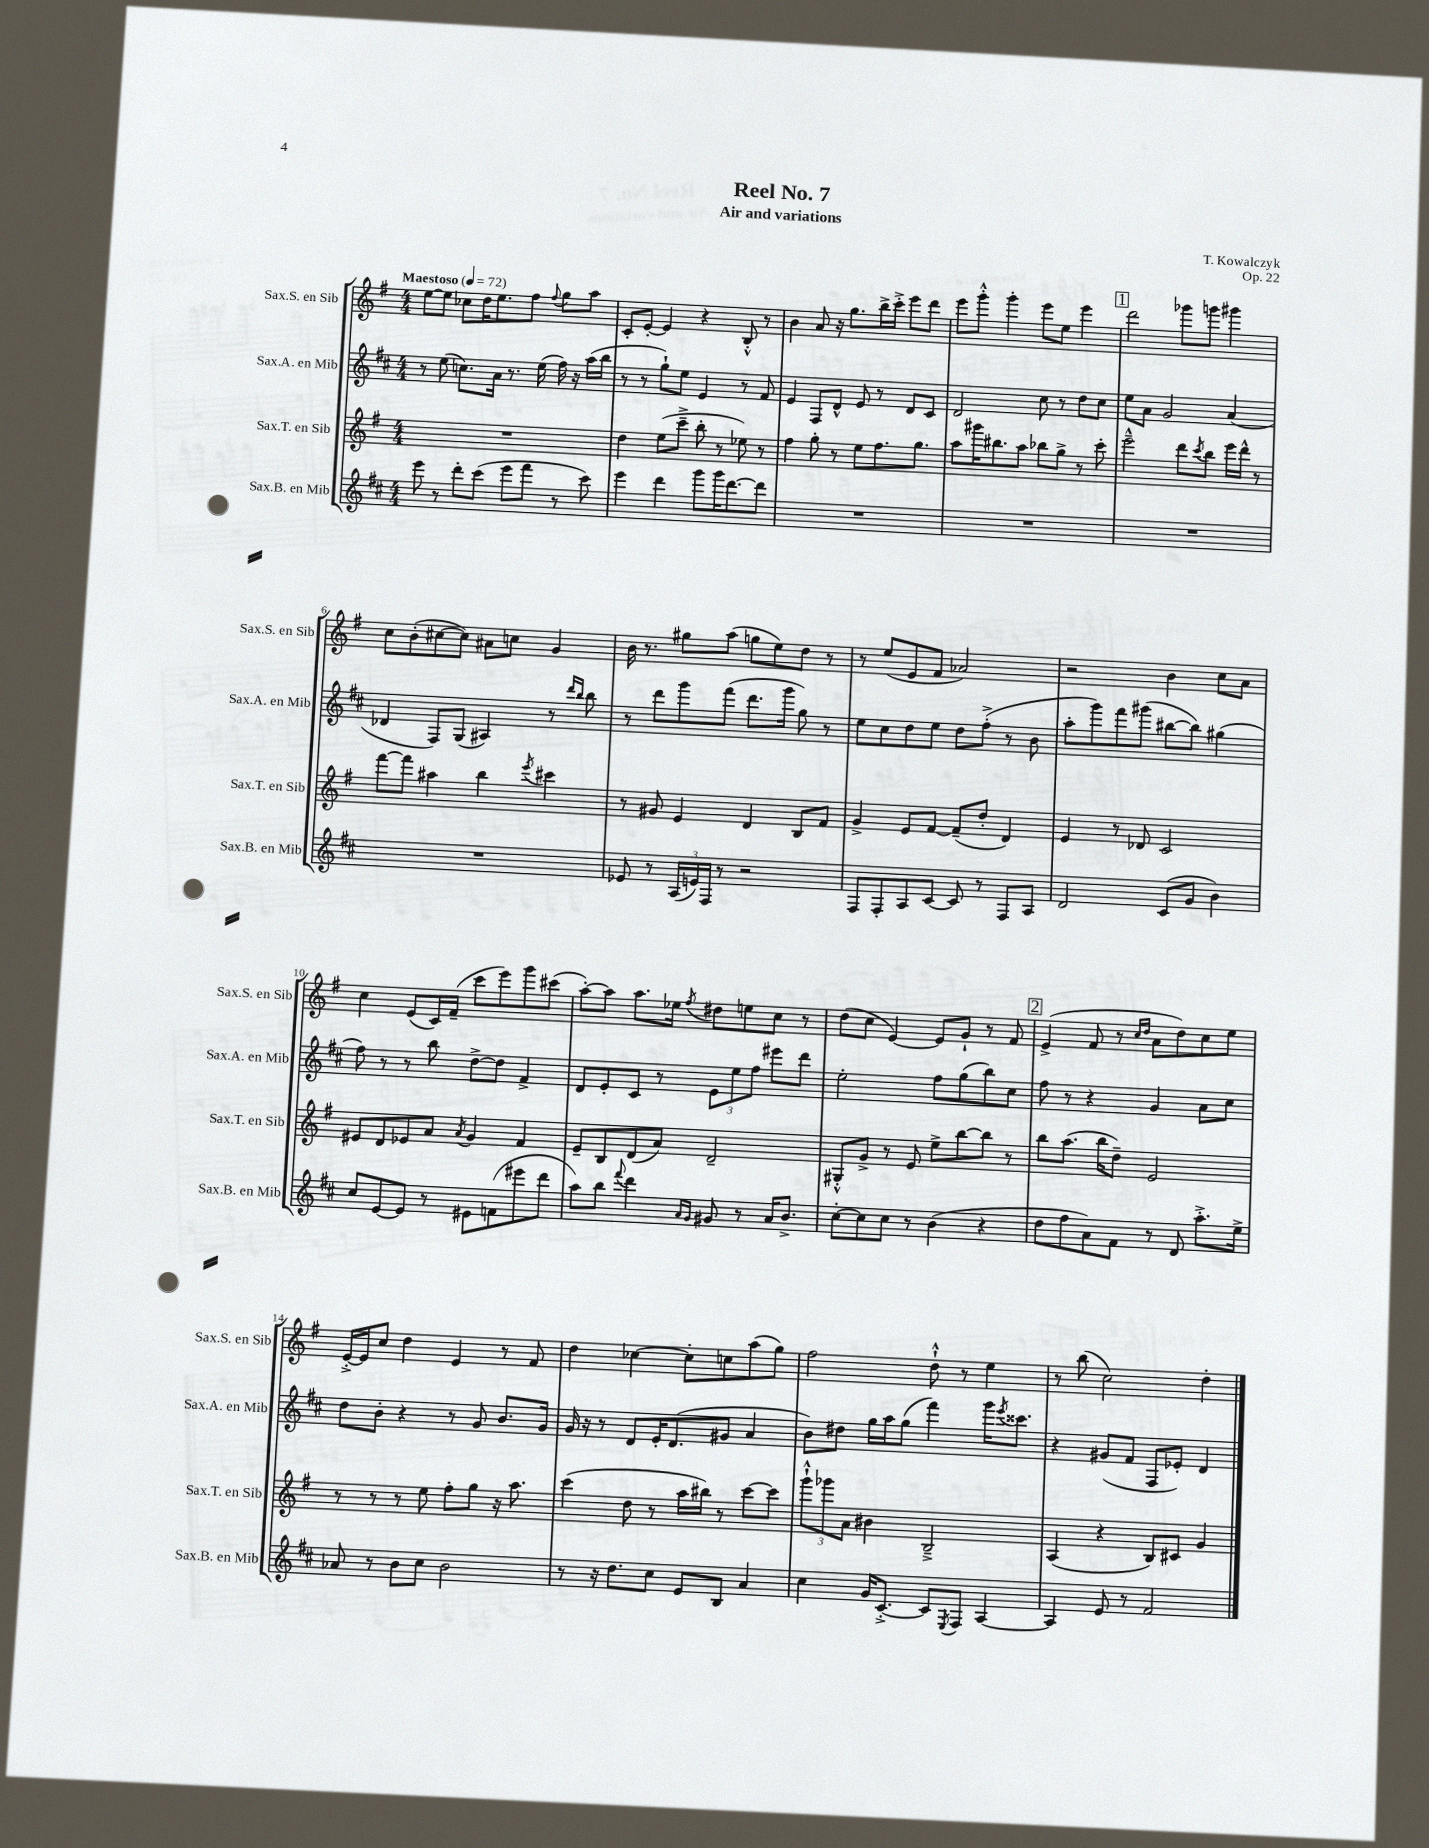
\header { title = "Reel No. 7" composer = "T. Kowalczyk" subtitle = "Air and variations" opus = "Op. 22" }
<<
\new StaffGroup <<
\new Staff = "s0" \with { instrumentName = "Sax.S. en Sib" shortInstrumentName = "Sax.S. en Sib" } {
    \clef treble \key g \major \numericTimeSignature \time 4/4 \tempo "Maestoso" 4 = 72
    e''8~ e''8 ces''8 d''16 e''8. fis''8 \appoggiatura { fis''8 } g''8 a''8 |
    c'8-. e'8~-. e'4 r4 b8-.-^ r8 |
    b'4 a'8 r16 g''8. b''16-> c'''16-.-> e'''8 d'''8 |
    e'''8 g'''8-.-^ g'''4-. e'''8 e''8 e'''4 |
    \mark \markup { \box "1" } d'''2 ges'''8 g'''8 gis'''4 |
    c''8 b'8-.( cis''8~ cis''8) ais'8 c''8 g'4 |
    b'16 r8. gis''8 a''8( g''8 e''8) d''8 r8 |
    r8 e''8( e'8 fis'8 aes'2) |
    r2 b'4 c''8 a'8 |
    c''4 e'8( c'16) fis'16--( c'''8 e'''8) g'''8 cis'''8( |
    a''8~-.) a''8 a''8. ees''16 \acciaccatura { fis''8 } dis''8 e''8 c''8 r8 |
    d''8( c''8 e'4~) e'8 g'8-! r8 fis'8 |
    \mark \markup { \box "2" } e'4->( fis'8 r8 \grace { c''16 d''16 } a'8 d''8) c''8 e''8 |
    e'16~-.-> e'16 c''8 d''4 e'4 r8 fis'8 |
    d''4 ces''4~ ces''8-. c''8 a''8( g''8) |
    fis''2 d''8-!-^ r8 e''4 |
    r8 b''8( c''2) d''4-. \bar "|." |
}
\new Staff = "s1" \with { instrumentName = "Sax.A. en Mib" shortInstrumentName = "Sax.A. en Mib" } {
    \clef treble \key d \major \numericTimeSignature \time 4/4
    r8 e''8( c''8.) a'16 r8. e''16( fis''16) r16 a''16( b''16 |
    r8 r8 g''8-!) e''8 e'4 r8 fis'8 |
    e'4 fis8 d'8-^ e'8 r8 d'8 cis'8 |
    d'2 cis''8 r8 d''8 cis''8 |
    \mark \markup { \box "1" } e''8 a'8 g'2 a'4( |
    des'4 fis8) g8( ais4) r8 \grace { d'''16 b''16 } b''8 |
    r8 d'''8 g'''8 fis'''8( d'''8. g'''16 g''8) r8 |
    e''8 cis''8 d''8 e''8 d''8 fis''8-.->( r8 b'8 |
    a''8-. g'''8) fis'''8 gis'''8( bis''8~ bis''8) gis''4( |
    fis''8) r8 r8 b''8 d''8~-> d''8 fis'4-> |
    d'8 e'8-. cis'8 r8 \tuplet 3/2 { e'8 e''8 fis''8 } eis'''8 d'''8 |
    e''2-. fis''8 g''8( b''8) cis''8 |
    \mark \markup { \box "2" } fis''8 r8 r4 g'4 a'8 cis''8 |
    d''8 b'8-. r4 r8 g'8 b'8. g'16 |
    g'16 r16 r8 d'8 e'16-. d'8.( gis'8 a'4 |
    b'8) dis''8 g''16 a''16 g''8( fis'''4) g'''16 \acciaccatura { e'''8 } cisis'''8. |
    r4 gis'8( fis'8 fis8 ees'8-.) d'4 \bar "|." |
}
\new Staff = "s2" \with { instrumentName = "Sax.T. en Sib" shortInstrumentName = "Sax.T. en Sib" } {
    \clef treble \key g \major \numericTimeSignature \time 4/4
    R1 |
    d''4 e''8( c'''8---> b''8-. r8 ees''8) r8 |
    fis''4 g''8-. r8 e''8 fis''8. g''8. |
    a''8 gis'''16 bis''8. a''8 bes''8 g''8-> r8 c'''8-. |
    \mark \markup { \box "1" } e'''2---^ d'''8 \acciaccatura { c'''8 } b''8 e'''16 d'''16-^ r8 |
    fis'''8~ fis'''8 ais''4 b''4 \acciaccatura { e'''8 } cis'''4 |
    r8 gis'8 e'4 d'4 b8 fis'8 |
    g'4-> e'8 fis'8~ fis'8--( d''8-. d'4) |
    e'4 r8 des'8 c'2 |
    eis'8 d'8 ees'8 a'8 \acciaccatura { a'8 } g'4 fis'4 |
    e'8-- b8 d'8( a'8) d'2-- |
    gis8-.-^ g'8-> r8 e'8 e''8-> b''8~ b''8 r8 |
    \mark \markup { \box "2" } b''8 a''8.( b''16 d''8--) e'2 |
    r8 r8 r8 e''8 fis''8-. g''8 r16 a''8. |
    c'''4( d''8 r8 a''16 bis''16) r8 c'''8~ c'''8 |
    \tuplet 3/2 { g'''8-!-^ ges'''8 a'8 } bis'4 b2---> |
    a4( r4 b8) cis'8 g'4 \bar "|." |
}
\new Staff = "s3" \with { instrumentName = "Sax.B. en Mib" shortInstrumentName = "Sax.B. en Mib" } {
    \clef treble \key d \major \numericTimeSignature \time 4/4
    e'''8 r8 d'''8-. cis'''8( e'''8 fis'''8 r8 cis'''8) |
    e'''4 d'''4 g'''8 g'''16 d'''8.~ d'''8 |
    R1 |
    R1 |
    \mark \markup { \box "1" } R1 |
    R1 |
    ees'8 r8 \tuplet 3/2 { a16( e'16) fis16 } r8 r2 |
    fis8 fis8-. a8 cis'8~ cis'8 r8 fis8 a8 |
    d'2 cis'8( g'8 b'4) |
    cis''8 e'8~ e'8 r8 eis'8 f'8( eis'''8 d'''8 |
    a''8) b''8 \appoggiatura { fis'''8 } d'''4 \grace { a'16 g'16 } gis'8 r8 a'16 b'8.-> |
    cis''8~-. cis''8 cis''8 r8 b'4( r4 |
    \mark \markup { \box "2" } d''8 fis''8 a'8) fis'8 r8 d'8 a''8.-.-> e''16-> |
    aes'8 r8 b'8 cis''8 b'2 |
    r8 r16 d''8. cis''8 e'8 b8 a'4 |
    cis''4 g'16 cis'8.~-.-> cis'8 \acciaccatura { e8 } fis8 a4~ |
    a4 e'8 r8 fis'2 \bar "|." |
}
>>
>>
